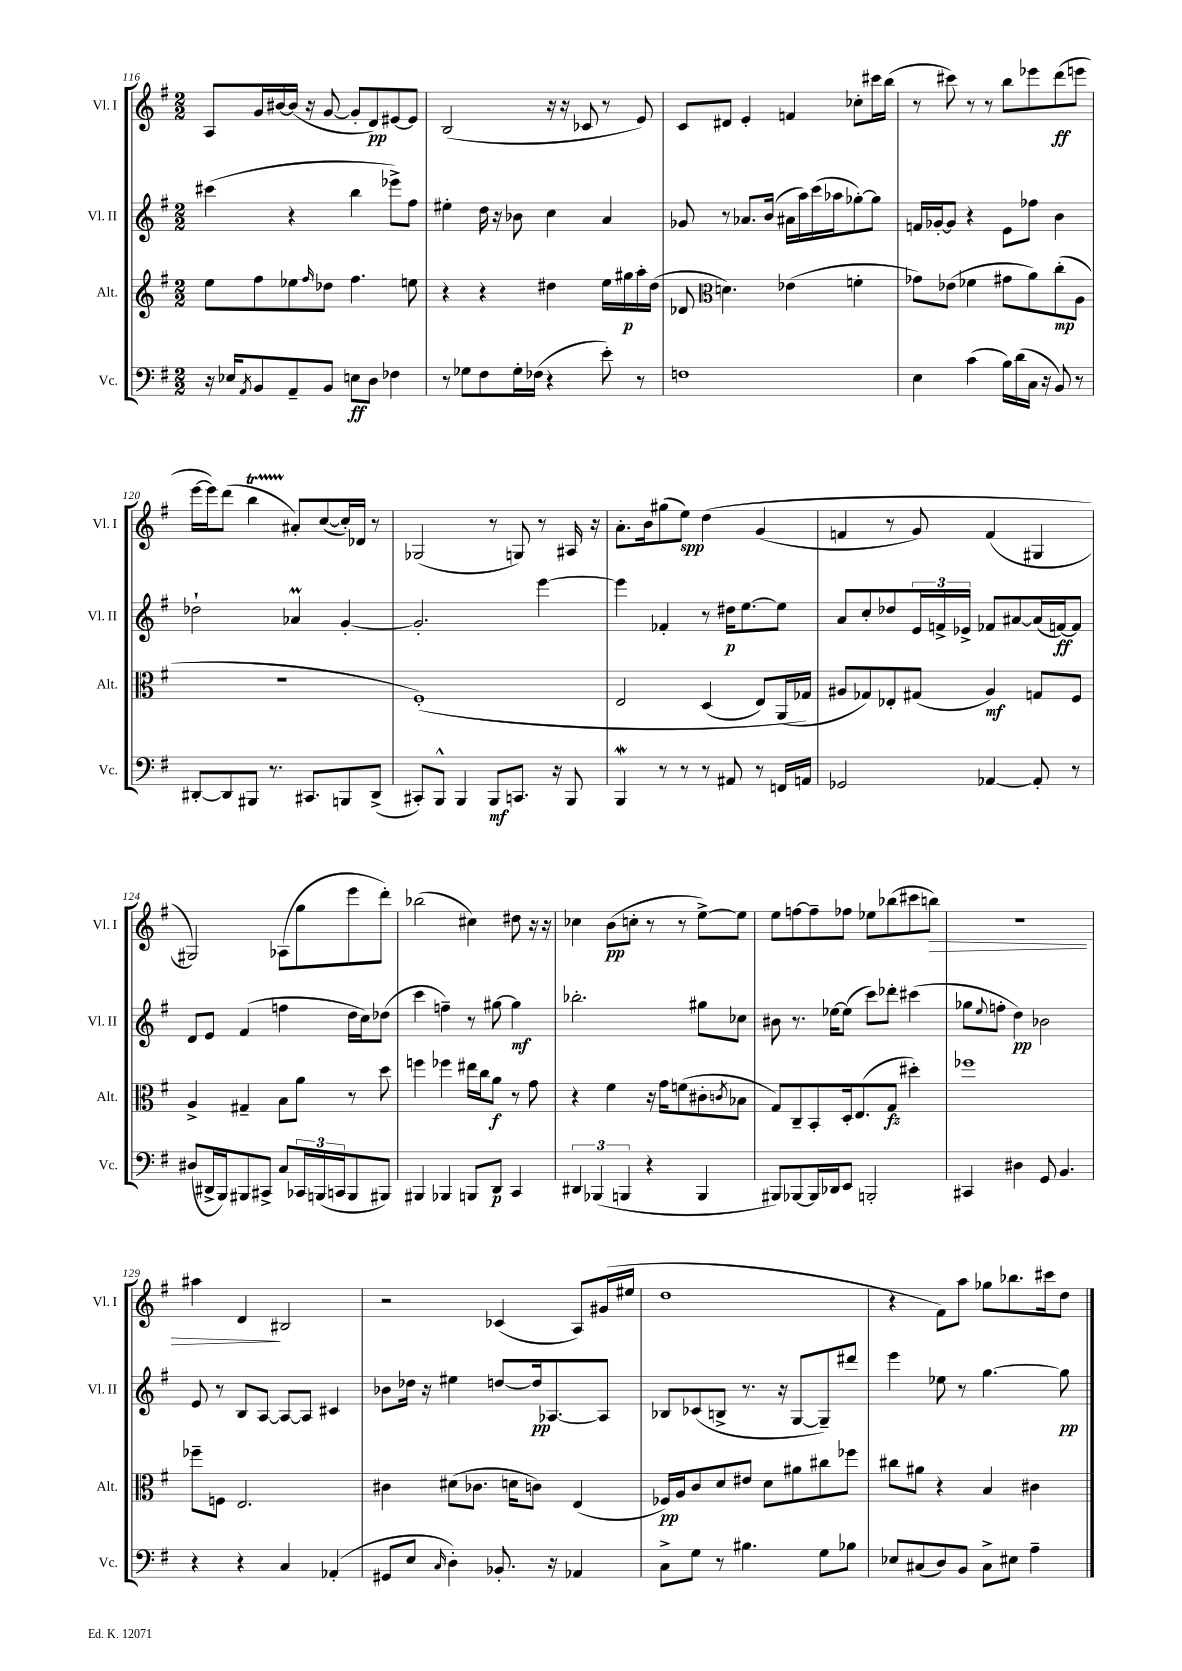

**kern	**kern	**kern	**kern
*staff4	*staff3	*staff2	*staff1
*clefF4	*clefG2	*clefG2	*clefG2
*k[f#]	*k[f#]	*k[f#]	*k[f#]
*M2/2	*M2/2	*M2/2	*M2/2
16r	8ee	(4ccc#	8A
16E-	.	.	.
8qAA	.	.	.
8BB	8ff#	.	16g
.	.	.	[16b#
8AA~	8ee-	4r	(16b#]
.	.	.	16r
.	16qqff#	.	.
8BB	8dd-	.	[8g
8E	4.ff#	4bb	8g']
8D	.	.	8d)
4F-	.	8eee-^)	[8e#
.	8ee	8ff#	8e#]
=	=	=	=
8r	4r	4ee#'	(2B
8G-	.	.	.
8F#	4r	16dd	.
.	.	16r	.
16G-'	.	8b-	.
(16F-	.	.	.
4r	4dd#	4cc	16r
.	.	.	16r
.	.	.	8c-
8e')	16ee	4a	8r
.	16gg#	.	.
8r	16aa'	.	8e)
.	(16dd#	.	.
=	=	=	=
1F	8d-	8g-	8c
*	*clefC3	*	*
.	4.d)	8r	8d#
.	.	8.a-	4e'
.	.	(16b	.
.	(4e-	16a#	4f
.	.	16aa)	.
.	.	(16ccc	.
.	.	16aa-	.
.	4f'	[8gg-')	8cc-'
.	.	8gg-]	16ccc#
.	.	.	(16bb
=	=	=	=
4E	8g-)	16f	8r
.	.	[16g-'	.
.	(8e-	8g-]	8ccc#)
(4c	4f-	4r	8r
.	.	.	8r
16B)	8g#	8e	8bb
(16d	.	.	.
16C	8a)	8ff-	8eee-
16r	.	.	.
8BB)	(8cc'	4b	(8ddd
8r	8A	.	8eee
=	=	=	=
[8DD#'	1r	2dd-`	[16eee
.	.	.	16eee])
8DD#]	.	.	(8ddd
8BBB#	.	.	4bb
8.r	.	.	.
.	.	4a-	8a#')
8.CC#	.	.	.
.	.	.	([8cc
8BBB	.	[4g'	16cc'])
.	.	.	16d-
(8DD#^	.	.	8r
=	=	=	=
8CC#')	&(1F#')	2.g']	(2G-
8BBB^^	.	.	.
4BBB	.	.	.
8BBB	.	.	8r
8.CC	.	.	8G)
.	.	[4eee	8r
16r	.	.	.
8BBB	.	.	16A#
.	.	.	16r
=	=	=	=
4BBB	2E	4eee]	8.a'
.	.	.	16b
8r	.	4f-'	(8gg#
8r	.	.	8ee)
8r	(4D	8r	&(4dd
8AA#	.	16dd#	.
.	.	[8.ee	.
8r	8E)	.	(4g
16FF	(16AA	8ee]	.
16AA	16G-&)	.	.
=	=	=	=
2GG-	8A#	8a	4f
.	8G-)	8cc'	.
.	8E-'	8dd-	8r
.	(8G#	24e	8g)
.	.	24f^	.
.	.	24e-^	.
[4AA-	4A#)	8f-	(4f
.	.	[8a#	.
8AA-']	8G	(16a#]	4G#
.	.	[16f)	.
8r	8F#	8f]	.
=	=	=	=
(8D#	4A^	8d	2G#)&)
16DD#^	.	8e	.
16BBB)	.	.	.
8BBB#	4G#~	(4f#	.
8CC#^	.	.	.
8C	8B	4ff	(8A-
24CC-	8a	.	8gg
(24BBB	.	.	.
24CC	.	.	.
8BBB	8r	16dd	8eee
.	.	16cc)	.
8BBB#)	8dd	(8dd-	8ddd')
=	=	=	=
4BBB#	4ff	4ccc	(2bb-
4BBB-	4ff-	4ff~)	.
8BBB	16ee#	8r	4cc#)
.	16cc	.	.
8DD	8a	[8gg#	.
4CC	8r	4gg#]	8dd#
.	8g	.	16r
.	.	.	16r
=	=	=	=
6DD#	4r	2.bb-'	4cc-
(6BBB-	.	.	.
.	4f#	.	(8b
6BBB	.	.	.
.	.	.	8cc'
4r	16r	.	8r
.	16g	.	.
.	(8f	.	8r
4BBB	8c#'	8gg#	[8ee^)
.	8qc	.	.
.	8B-	8cc-	8ee]
=	=	=	=
8BBB#)	8G)	8b#	8ee
[8BBB-	8C~	8.r	[8ff
16BBB-]	8BB'	.	8ff~]
16DD-	.	[16ee-	.
8EE	16D'	(8ee-]	8ff-
.	(8.E	.	.
2BBB'	.	8ccc)	8ee-
.	8G	8ddd-'	(8bb-
.	4dd#')	(4ccc#	8ccc#
.	.	.	8bb)
=	=	=	=
4CC#	1ff-	8gg-	1r
.	.	8qqee	.
.	.	8ff'	.
4D#	.	4dd)	.
8GG	.	2b-	.
4.BB	.	.	.
=	=	=	=
4r	8ff-~	8e	4aa#
.	8F	8r	.
4r	2.E	8B	4d
.	.	[8A	.
4C	.	8A_	2B#
.	.	8A]	.
(4AA-'	.	4c#	.
=	=	=	=
8GG#	4c#	8b-	2r
8E	.	16dd-	.
.	.	16r	.
16qqC	.	.	.
4D')	(8d#	4ee#	.
.	8.c-	.	.
8.BB-'	.	[8dd	(4c-
.	16d	.	.
.	8c)	16dd]	.
16r	.	[8.A-	.
4AA-	(4E	.	8A)
.	.	8A-]	(16g#
.	.	.	16ee#
=	=	=	=
8C^	16F-)	8B-	1dd
.	16A	.	.
8G	8c	(8c-	.
8r	8d	8B^	.
4.B#	8e#	8.r	.
.	8d	.	.
.	.	16r	.
.	8a#	[8G	.
8G	8cc#	8G~])	.
8B-	8ff-	8ddd#	.
=	=	=	=
8E-	8cc#	4eee	4r
(8C#	8a#	.	.
8D)	4r	8ee-	8f#)
8BB	.	8r	8aa
8C#^	4B	[4.gg	8gg-
8E#	.	.	8.bb-
4A~	4c#	.	.
.	.	.	16ccc#
.	.	8gg]	8dd
==	==	==	==
*-	*-	*-	*-
